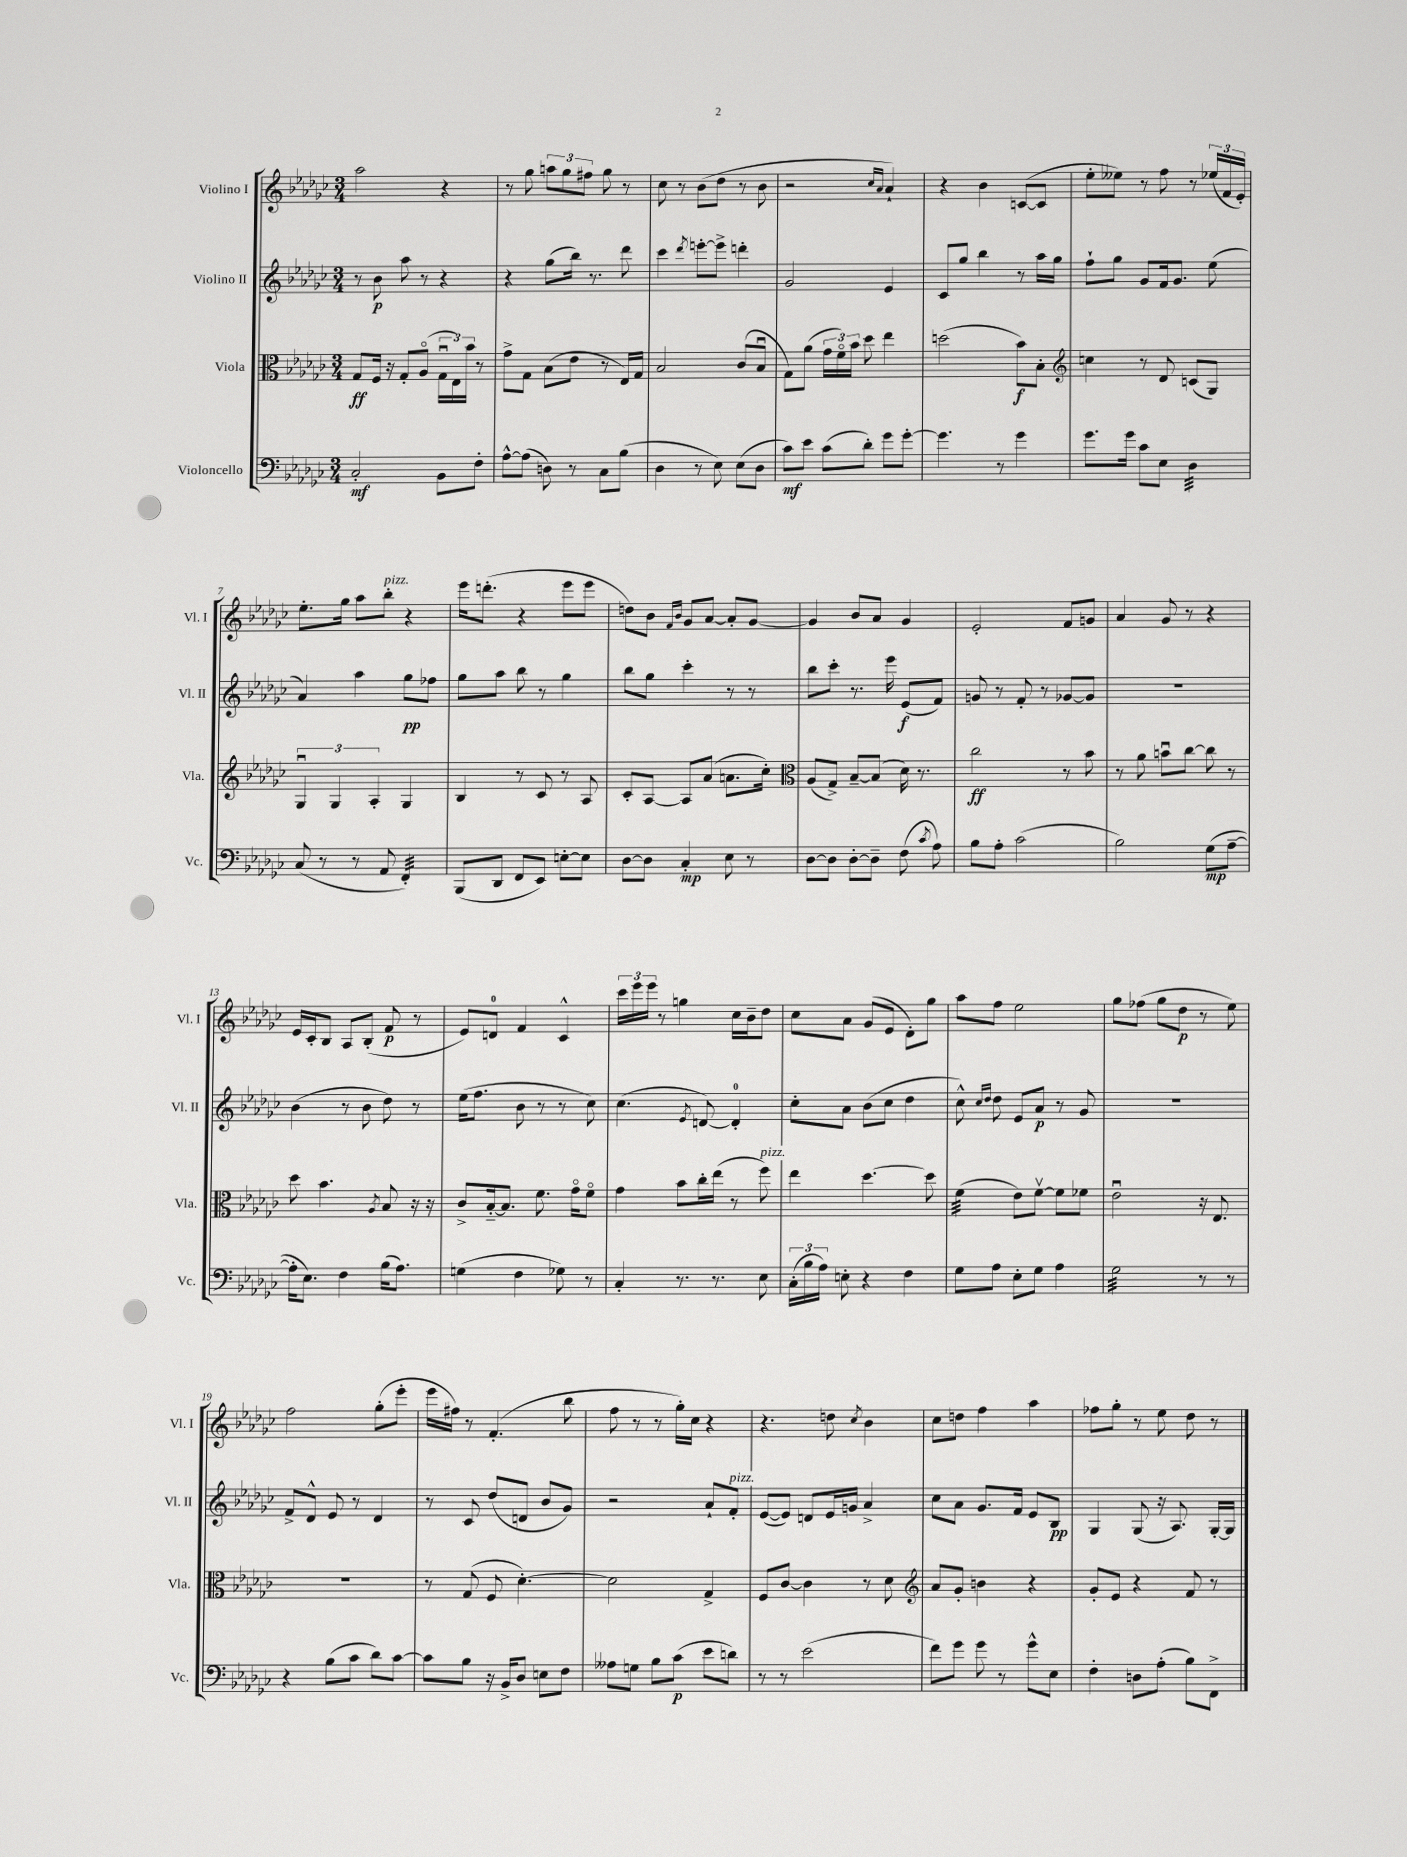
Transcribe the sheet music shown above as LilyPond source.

<<
\new StaffGroup <<
\new Staff = "s0" \with { instrumentName = "Violino I" shortInstrumentName = "Vl. I" } {
    \clef treble \key ges \major \numericTimeSignature \time 3/4
    \autoBeamOff aes''2 r4 |
    r8 ges''8 \tuplet 3/2 { a''8[ ges''8 fis''8] } ges''8 r8 |
    ces''8 r8 bes'8[( des''8] r8 bes'8 |
    r2 \grace { ces''16[ aes'16] } aes'4-!) |
    r4 bes'4 c'8[~( c'8] |
    ees''8[-. eeses''8]) r8 f''8 r8 \tuplet 3/2 { ees''16[( f'16 ees'16]-.) } |
    ees''8.[-. ges''16] aes''8[ bes''8]-.^\markup { \italic "pizz." } r4 |
    ees'''16[ d'''8.]-.( r4 ees'''8[ ees'''8] |
    d''8[) bes'8] \grace { f'16[ bes'16] } ges'8[ aes'8]~ aes'8[-. ges'8]~ |
    ges'4 bes'8[ aes'8] ges'4 |
    ees'2-. f'8[ g'8] |
    aes'4 ges'8 r8 r4 |
    ees'16[ ces'16-. bes8] aes8[ bes8]-.( f'8\p r8 |
    ees'8[) d'8]-0 f'4 ces'4-^ |
    \tuplet 3/2 { ces'''16[ ees'''16 ees'''16] } r8 g''4 ces''16[ bes'16-- des''8] |
    ces''8[ aes'8] ges'8[( ees'8] des'8[-.) ges''8] |
    aes''8[ f''8] ees''2 |
    ges''8[ fes''8]( ges''8[ des''8]\p r8 ees''8) |
    f''2 ges''8[-.( ees'''8]-. |
    ees'''16[ fis''16]) r8 f'4.-.( bes''8 |
    f''8 r8 r8 ges''16[-.) ces''16] r4 |
    r4. d''8 \acciaccatura { ces''8 } bes'4 |
    ces''8[ d''8] f''4 aes''4 |
    fes''8[ ges''8]-. r8 ees''8 des''8 r8 \bar "|." |
}
\new Staff = "s1" \with { instrumentName = "Violino II" shortInstrumentName = "Vl. II" } {
    \clef treble \key ges \major \numericTimeSignature \time 3/4
    \autoBeamOff r8 bes'8\p aes''8 r8 r4 |
    r4 ges''8[( bes''16]) r8. des'''8 |
    ces'''4 \acciaccatura { des'''8 } e'''8[~-. e'''8]-> d'''4-. |
    ges'2 ees'4 |
    ces'8[ ges''8] bes''4 r8 aes''16[ ges''16] |
    f''8[-! ges''8] ges'8[ f'16 ges'8.] ees''8( |
    aes'4) aes''4 ges''8[\pp fes''8] |
    ges''8[ aes''8] bes''8 r8 ges''4 |
    bes''8[ ges''8] ces'''4-. r8 r8 |
    bes''8[ ces'''8]-. r8. ees'''16 ees'8[\f( f'8]) |
    g'8 r8 f'8-. r8 ges'8[~ ges'8] |
    R2. |
    bes'4( r8 bes'8 des''8) r8 |
    ees''16[( f''8.] bes'8 r8 r8 ces''8) |
    ces''4.( \acciaccatura { ees'8 } d'8~) d'4-0-. |
    ces''8[-. aes'8] bes'8[( ces''8] des''4 |
    ces''8-^) \grace { ces''16[ des''16] } des''8 ees'8[ aes'8]\p r8 ges'8 |
    R2. |
    f'8[-> des'8]-^ ees'8 r8 des'4 |
    r8 ces'8 des''8[( d'8] bes'8[ ges'8]) |
    r2 aes'8[-! f'8]-.^\markup { \italic "pizz." } |
    ees'8[~( ees'8]) d'8[ ees'16 g'16] aes'4-> |
    ces''8[ aes'8] ges'8.[ f'16] ees'8[ bes8]\pp |
    ges4 ges8( r16 aes8.) ges16[~-. ges16] \bar "|." |
}
\new Staff = "s2" \with { instrumentName = "Viola" shortInstrumentName = "Vla." } {
    \clef alto \key ges \major \numericTimeSignature \time 3/4
    \autoBeamOff ges8[\ff f16] r16 ges8[-. aes8]\flageolet( \tuplet 3/2 { ges16[\downbow ees16) bes'16] } r8 |
    ges'8[-> ges8] bes8[( ees'8] r8 ees16[) ges16] |
    bes2 ces'8[( bes8]\downbow |
    ges8[) aes'8]( \tuplet 3/2 { ges'16[ f'16\flageolet) bes'16] } des''8 ees''4 |
    d''2( bes'8[\f) bes8]-. |
    \clef treble c''4 r8 des'8 c'8[( ges8]) |
    \tuplet 3/2 { ges4\downbow ges4 aes4-. } ges4 |
    bes4 r8 ces'8 r8 aes8 |
    ces'8[-. aes8]~ aes8[ aes'8]( a'8.[ ces''16]-.) |
    \clef alto aes8[( ges8]->) bes8[~-- bes8]( des'16) r8. |
    ces''2\ff r8 bes'8 |
    r8 aes'8 b'8[\downbow ces''8]~ ces''8 r8 |
    des''8 bes'4. \acciaccatura { aes8 } bes8 r16 r16 |
    ces'8[-> bes16~-_ bes8.] f'8. ges'16[\flageolet f'8]\flageolet |
    ges'4 bes'8[ ces''16-. ees''16]( r8 f''8^\markup { \italic "pizz." }) |
    ees''4 des''4.~ des''8 |
    f'4:32( ees'8[) f'8]~\upbow f'8[ fes'8] |
    ees'2\downbow r16 ees8. |
    R2. |
    r8 ges8( f8 des'4.~-.) |
    des'2 ges4-> |
    f8[ ces'8]~ ces'4 r8 des'8 |
    \clef treble aes'8[ ges'8]-. b'4 r4 |
    ges'8[-. ees'8] r4 f'8 r8 \bar "|." |
}
\new Staff = "s3" \with { instrumentName = "Violoncello" shortInstrumentName = "Vc." } {
    \clef bass \key ges \major \numericTimeSignature \time 3/4
    \autoBeamOff ces2-.\mf bes,8[ f8]-. |
    aes8[~-^ aes8]( d8) r8 ces8[ bes8]( |
    des4 r8 ees8) ees8[( des8] |
    ces'8[\mf) ees'8] ces'8[( des'8]-.) ges'8[ ges'8]~-. |
    ges'4. r8 ges'4 |
    ges'8.[ ges'16] ces'8[ ees8] des4:32 |
    ces8( r8 r8 aes,8 f,4:32-.) |
    bes,,8[( des,8] f,8[ ees,8]) e8[~-. e8] |
    des8[~ des8] ces4-.\mp ees8 r8 |
    des8[~ des8] des8[~-. des8]-- f8( \acciaccatura { ces'8 } aes8) |
    bes8[ aes8]-. ces'2( |
    bes2) ges8[\mp( aes8]~-- |
    aes16[-. ees8.]) f4 bes16[( aes8.]) |
    g4( f4 ges8) r8 |
    ces4-. r8. r8. ees8 |
    \tuplet 3/2 { ces16[-.( bes16 aes16]) } e8-. r4 f4 |
    ges8[ aes8] ees8[-. ges8] aes4 |
    ges2:32 r8 r8 |
    r4 bes8[( ces'8] des'8[) ces'8]~ |
    ces'8[ bes8] r16 bes,16[-> des8] e8[ f8] |
    aeses8[ g8] bes8[ ces'8]\p( ees'8[ d'8]) |
    r8 r8 ees'2( |
    f'8[) ges'8] ges'8 r8 ges'8[-^ ees8] |
    f4-. d8[ aes8]-.( bes8[) f,8]-> \bar "|." |
}
>>
>>
